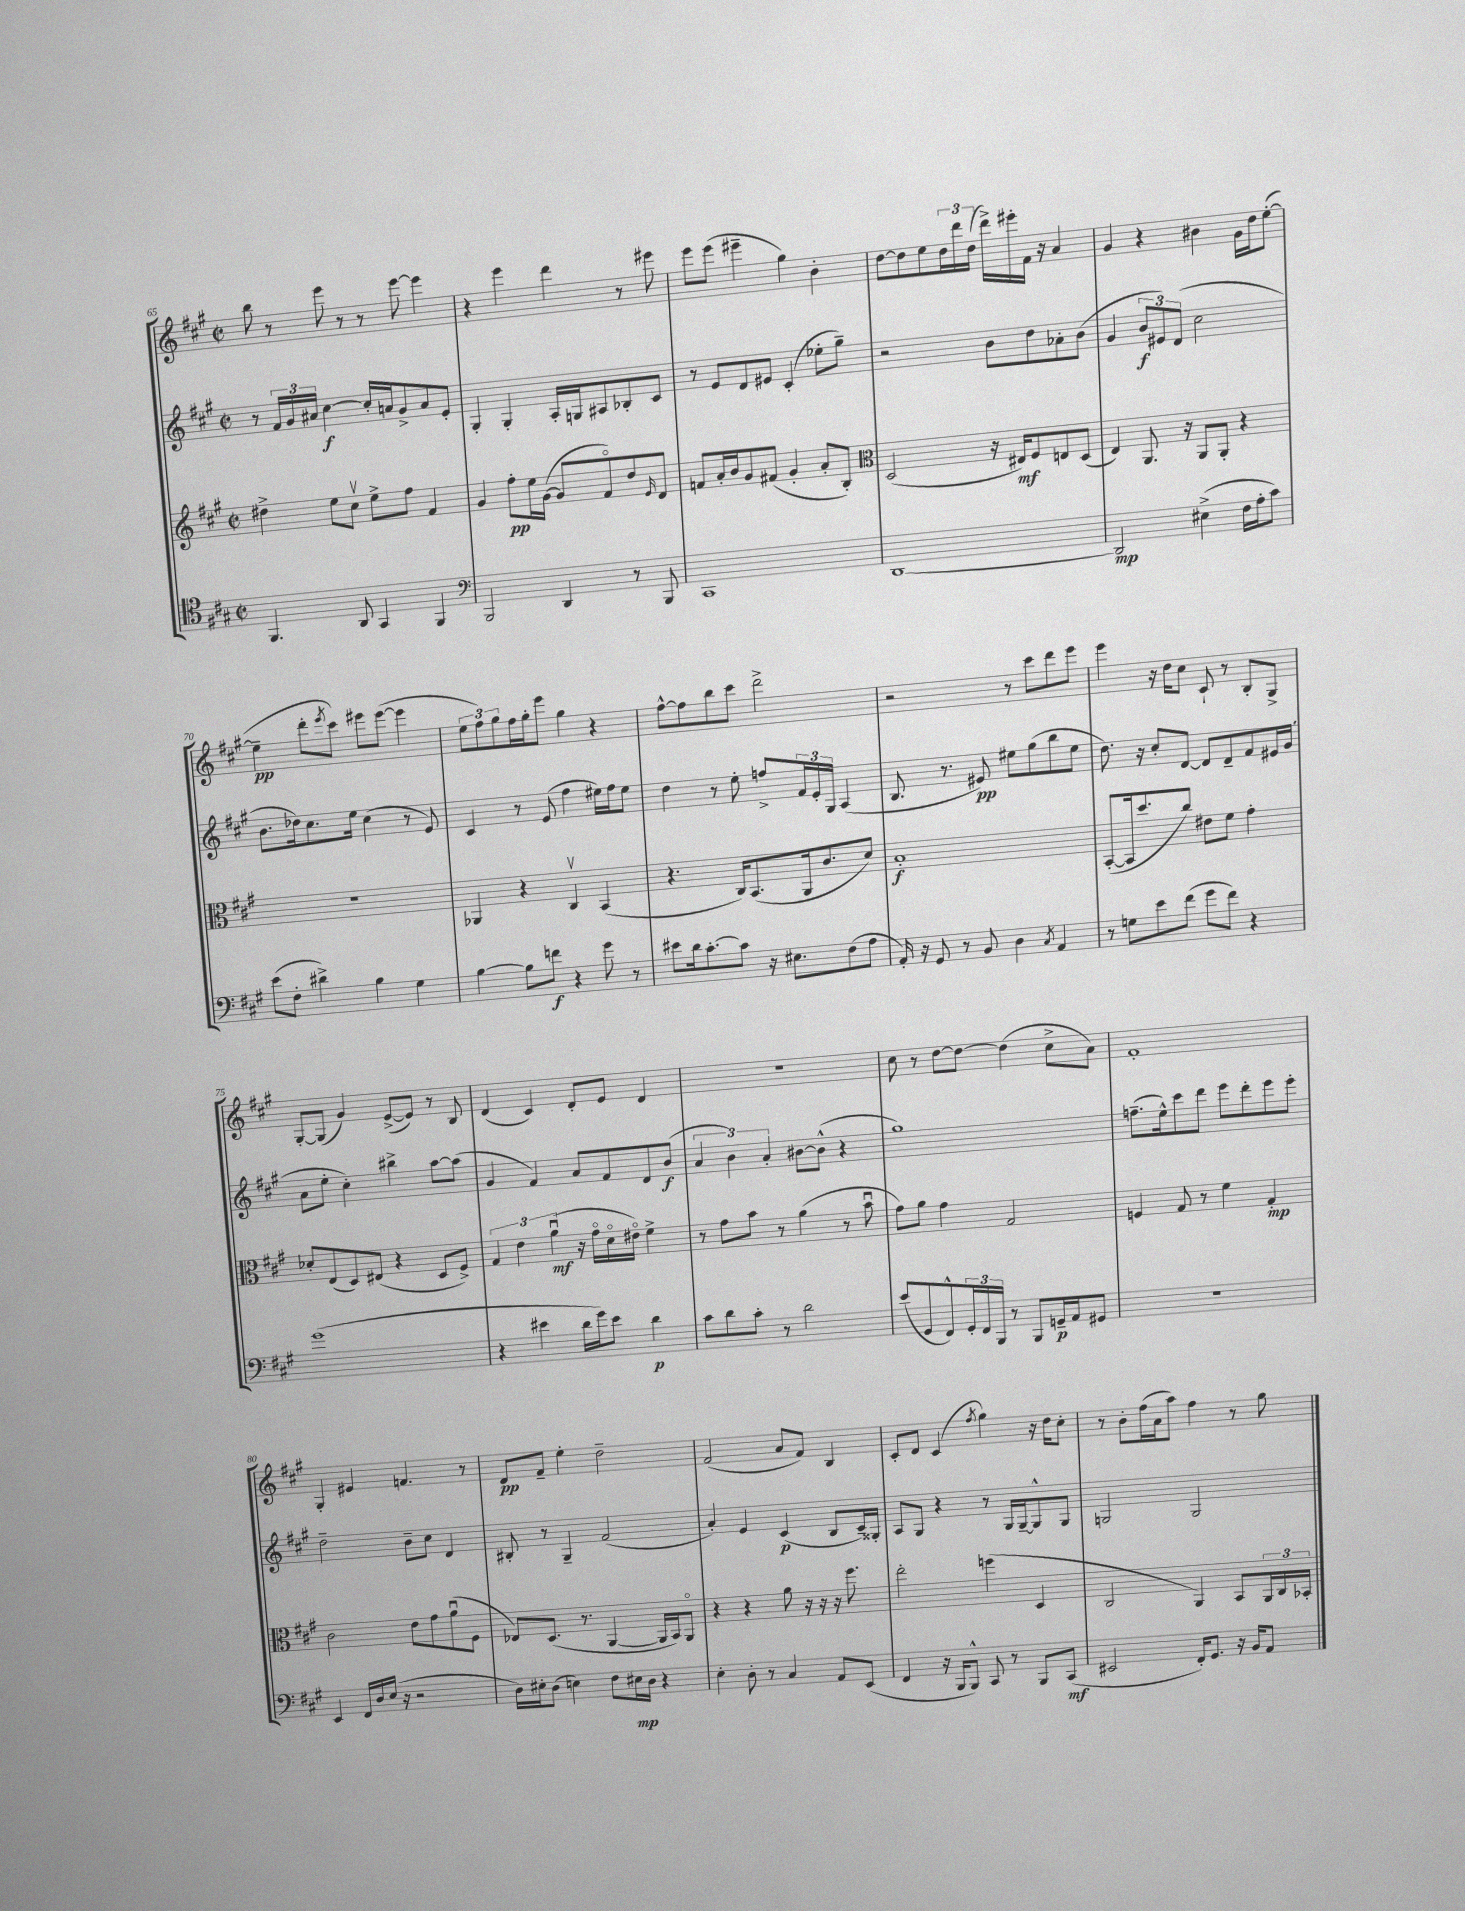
<<
\new StaffGroup <<
\new Staff = "s0" {
    \clef treble \key a \major \defaultTimeSignature \time 2/2
    b''8 r8 e'''8 r8 r8 e'''8~ e'''4 |
    r4 e'''4 d'''4 r8 eis'''8 |
    e'''8 e'''8( eis'''4-- gis''4) b'4-. |
    d''8~ d''8 e''8 \tuplet 3/2 { d''16 d'''16 d''16( } d'''16->) eis'''16-. fis'16 r16 a'4 |
    gis'4 r4 bis'4 gis'16 d''16 e''8~-.( |
    e''4--\pp d'''8-. \acciaccatura { e'''8 } cis'''8) eis'''8 eis'''8~( eis'''4 |
    \tuplet 3/2 { e''8 fis''8) gis''8 } fis''16 gis''16-. e'''8 gis''4 r4 |
    fis''8~-^ fis''8 b''8 cis'''8 d'''2-> |
    r2 r8 cis'''8 d'''8 e'''8 |
    e'''4 r16 d''16 cis''8 cis'8-! r8 b8-. gis8-> |
    gis8~-. gis8( gis'4) e'8~->( e'8) r8 b8 |
    d'4( cis'4) d'8-. e'8 d'4 |
    R1 |
    cis''8 r8 d''8~ d''8~ d''4( cis''8-> a'8) |
    fis'1-. |
    gis4-. eis'4 f'4. r8 |
    d'8\pp fis'8-- e''4-. d''2-- |
    fis'2( a'8 fis'8) b4 |
    cis'8-. d'8 cis'4( \acciaccatura { fis''8 } gis''4) r16 d''16 cis''8-. |
    r8 b'8-. fis''16( a'16 a''8) fis''4 r8 gis''8 \bar "|." |
}
\new Staff = "s1" {
    \clef treble \key a \major \defaultTimeSignature \time 2/2
    r8 \tuplet 3/2 { fis'16 gis'16 ais'16 } cis''4~\f cis''16-. a'16 gis'8-> a'8 e'8-. |
    gis4-. gis4-. a16-. g16 ais8 bes8-. cis'8 |
    r8 e'8 d'8 eis'8 cis'4-.( ees''8-. gis''8--) |
    r2 b'8 d''8 aes'8-. b'8( |
    gis'4 \tuplet 3/2 { b'8\f eis'8) d'8( } cis''2 |
    b'8. des''16) cis''8. e''16 cis''4( r8 e'8) |
    cis'4 r8 e'8( fis''4 eis''16) fis''16 eis''8 |
    d''4 r8 e''8-. f''8-> \tuplet 3/2 { fis'16 e'16-. gis16 } a4( |
    b8. r8. eis'8\pp) eis''8 gis''8( b''8 eis''8 |
    d''8.) r16 cis''8-. d'8~ d'8 d'8-- fis'8 eis'16 gis'16( |
    a'8 e''8-. cis''4-.) bis''4-> a''8~ a''8( |
    gis'4 fis'4) a'8 fis'8 d'8 b'8\f( |
    \tuplet 3/2 { a'4 b'4) a'4-. } bis'8~ bis'8-^( r4 |
    gis''1) |
    f''8.--( e''16-^) cis'''8 d'''8 e'''8 d'''8-. e'''8 e'''8-. |
    d''2-- b'8-- cis''8 d'4 |
    bis8-. r8 gis4-- fis'2( |
    a'4-.) e'4 cis'4\p( b8 cis'16--) gisis16-. |
    a8 gis8 r4 r8 gis16 gis16~-- gis8-^ gis8 |
    g2 g2 \bar "|." |
}
\new Staff = "s2" {
    \clef treble \key a \major \defaultTimeSignature \time 2/2
    dis''4-> e''8 cis''8\upbow e''8-> fis''8 fis'4 |
    gis'4 fis''8-.\pp e''16 gis'16~( gis'8 fis'8\flageolet) d''8 \grace { e'16 } d'8 |
    f'8 a'16-. b'16 gis'8 fis'8( gis'4-. a'8-. b8-.) |
    \clef alto d2( r16 eis16\mf) fis8 e8 d8( |
    e4) a,8. r16 a,8 a,8-. r4 |
    R1 |
    aes,4 r4 cis4\upbow b,4( |
    r4. cis16) b,8.( a,16 cis'8. d'8) |
    b1-.\f |
    b,8~-.( b,16 d''8. cis''8) eis'8 fis'8 gis'4-. |
    des'8-. e8( d8) eis8( r4 d8 fis8->) |
    \tuplet 3/2 { gis4 e'4 a'4\downbow\mf( } r16 gis'16\flageolet d'16\flageolet eis'16\flageolet) fis'4-> |
    r8 gis'8 b'8 r8 a'4( r8 b'8\downbow |
    gis'8) a'8 gis'4 gis2 |
    f4 gis8 r8 fis'4 gis4-.\mp |
    cis'2 e'8 gis'8 a'8\downbow( fis8 |
    ees8) d8.( r8. a,4~ a,16 b,16) a,8\flageolet |
    r4 r4 a'8 r16 r16 r16 fis''8. |
    e''2-. f''4( d4 |
    cis2 a,4) b,8 \tuplet 3/2 { a,16 cis16 bes,16-. } \bar "|." |
}
\new Staff = "s3" {
    \clef tenor \key a \major \defaultTimeSignature \time 2/2
    fis,4. a,8 gis,4 fis,4 |
    \clef bass b,,2 d,4 r8 b,,8 |
    cis,1 |
    d,1~ |
    d,2\mp eis4->( fis16 a16-. cis'8) |
    e'8( fis8-. dis'4->) b4 gis4 |
    b4~ b8 f'8\f r4 gis'8 r8 |
    eis'8 d'16 cis'8.~-. cis'8 r16 eis8. fis8( a8 |
    a,16-.) r16 gis,8 r8 b,8 d4 \acciaccatura { cis8 } a,4 |
    r8 g8 e'8 fis'8( gis'8 fis'8) r4 |
    gis'1( |
    r4 eis'4 d'16 gis'16) eis'8 d'4\p |
    cis'8 d'8 cis'8-. r8 d'2 |
    e'8( gis,8 fis,8-^) \tuplet 3/2 { gis,16-. fis,16 b,,16 } r8 b,,8 g,16--\p a,16 gis,8 |
    R1 |
    e,4 fis,16 d16 e16( r16 r2 |
    d16) eis16-. d8( e4) fis8 eis16\mp d16 r4 |
    e4-. d8-. r8 cis4 a,8 e,8( |
    fis,4 r16 b,,16 b,,8-^) cis,8 r8 b,,8 cis,8\mf( |
    eis,2 fis,16-.) gis,8. r16 b,16 a,8 \bar "|." |
}
>>
>>
\layout { \context { \Score currentBarNumber = #65 } }
